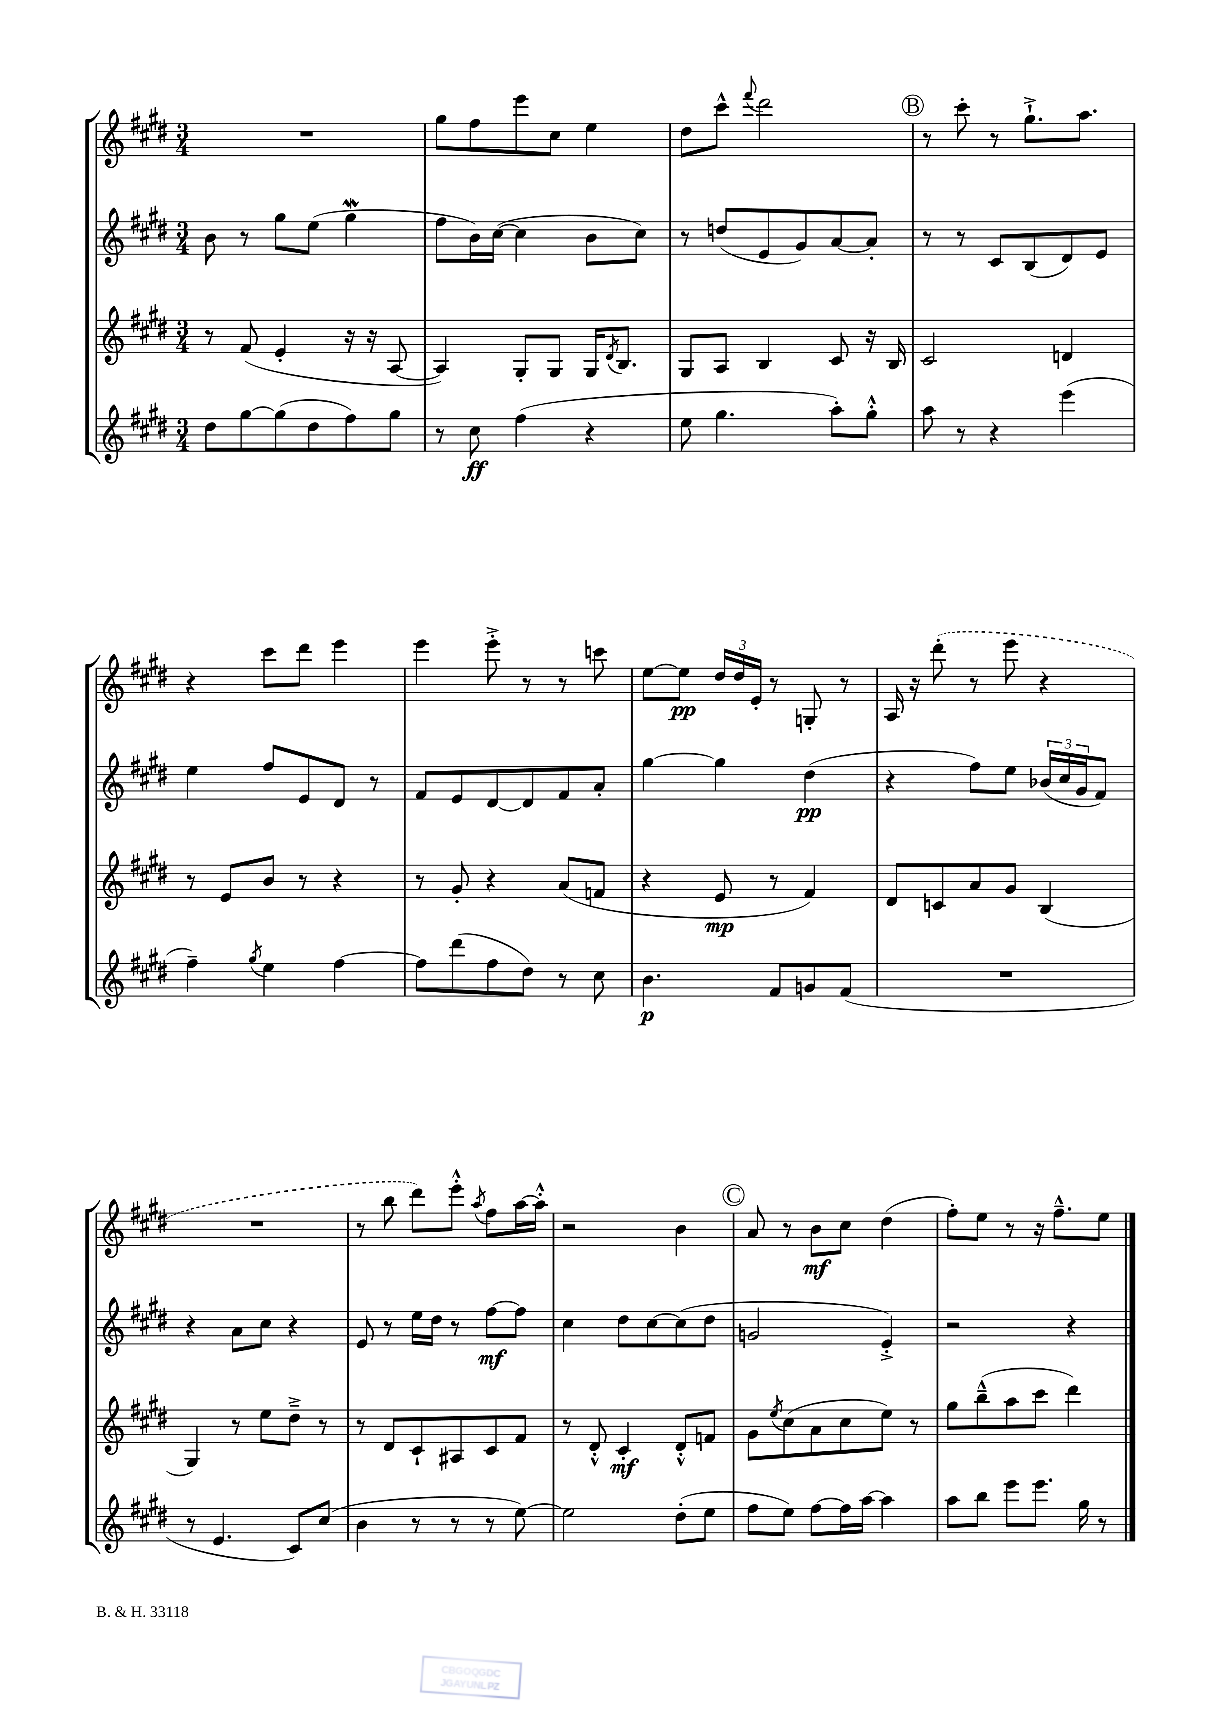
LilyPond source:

<<
\new StaffGroup <<
\new Staff = "s0" {
    \clef treble \key e \major \numericTimeSignature \time 3/4
    R2. |
    gis''8 fis''8 e'''8 cis''8 e''4 |
    dis''8 cis'''8-^ \appoggiatura { fis'''8 } dis'''2 |
    \mark \markup { \circle "B" } r8 cis'''8-. r8 gis''8.-!-> a''8. |
    r4 cis'''8 dis'''8 e'''4 |
    e'''4 e'''8-.-> r8 r8 c'''8 |
    e''8~ e''8\pp \tuplet 3/2 { dis''16 dis''16 e'16-. } r8 g8-. r8 |
    a16 r16 \once \slurDashed dis'''8-.( r8 e'''8 r4 |
    R2. |
    r8 b''8 dis'''8) e'''8-.-^ \acciaccatura { a''8 } fis''8 a''16~ a''16-.-^ |
    r2 b'4 |
    \mark \markup { \circle "C" } a'8 r8 b'8\mf cis''8 dis''4( |
    fis''8-.) e''8 r8 r16 fis''8.---^ e''8 \bar "|." |
}
\new Staff = "s1" {
    \clef treble \key e \major \numericTimeSignature \time 3/4
    b'8 r8 gis''8 e''8( gis''4\mordent |
    fis''8 b'16) cis''16~( cis''4 b'8 cis''8) |
    r8 d''8( e'8 gis'8) a'8~ a'8-. |
    \mark \markup { \circle "B" } r8 r8 cis'8 b8( dis'8) e'8 |
    e''4 fis''8 e'8 dis'8 r8 |
    fis'8 e'8 dis'8~ dis'8 fis'8 a'8-. |
    gis''4~ gis''4 dis''4\pp( |
    r4 fis''8) e''8 \tuplet 3/2 { bes'16( cis''16 gis'16 } fis'8) |
    r4 a'8 cis''8 r4 |
    e'8 r8 e''16 dis''16 r8 fis''8~\mf fis''8 |
    cis''4 dis''8 cis''8~ cis''8( dis''8 |
    \mark \markup { \circle "C" } g'2 e'4-.->) |
    r2 r4 \bar "|." |
}
\new Staff = "s2" {
    \clef treble \key e \major \numericTimeSignature \time 3/4
    r8 fis'8( e'4-. r16 r16 a8~ |
    a4) gis8-. gis8 gis16 \acciaccatura { dis'8 } b8. |
    gis8 a8 b4 cis'8 r16 b16 |
    \mark \markup { \circle "B" } cis'2 d'4 |
    r8 e'8 b'8 r8 r4 |
    r8 gis'8-. r4 a'8( f'8 |
    r4 e'8\mp r8 fis'4) |
    dis'8 c'8 a'8 gis'8 b4( |
    gis4) r8 e''8 dis''8---> r8 |
    r8 dis'8 cis'8-! ais8 cis'8 fis'8 |
    r8 dis'8-.-^ cis'4-.\mf dis'8-.-^ f'8 |
    \mark \markup { \circle "C" } gis'8 \acciaccatura { e''8 } cis''8( a'8 cis''8 e''8) r8 |
    gis''8 b''8---^( a''8 cis'''8 dis'''4) \bar "|." |
}
\new Staff = "s3" {
    \clef treble \key e \major \numericTimeSignature \time 3/4
    dis''8 gis''8~ gis''8( dis''8 fis''8) gis''8 |
    r8 cis''8\ff fis''4( r4 |
    e''8 gis''4. a''8-.) gis''8-.-^ |
    \mark \markup { \circle "B" } a''8 r8 r4 e'''4( |
    fis''4--) \acciaccatura { gis''8 } e''4 fis''4~ |
    fis''8 dis'''8( fis''8 dis''8) r8 cis''8 |
    b'4.\p fis'8 g'8 fis'8( |
    R2. |
    r8 e'4. cis'8) cis''8( |
    b'4 r8 r8 r8 e''8~) |
    e''2 dis''8-.( e''8 |
    \mark \markup { \circle "C" } fis''8 e''8) fis''8~ fis''16 a''16~ a''4 |
    a''8 b''8 e'''8 e'''8. gis''16 r8 \bar "|." |
}
>>
>>
\layout { \context { \Score \remove "Bar_number_engraver" } }
